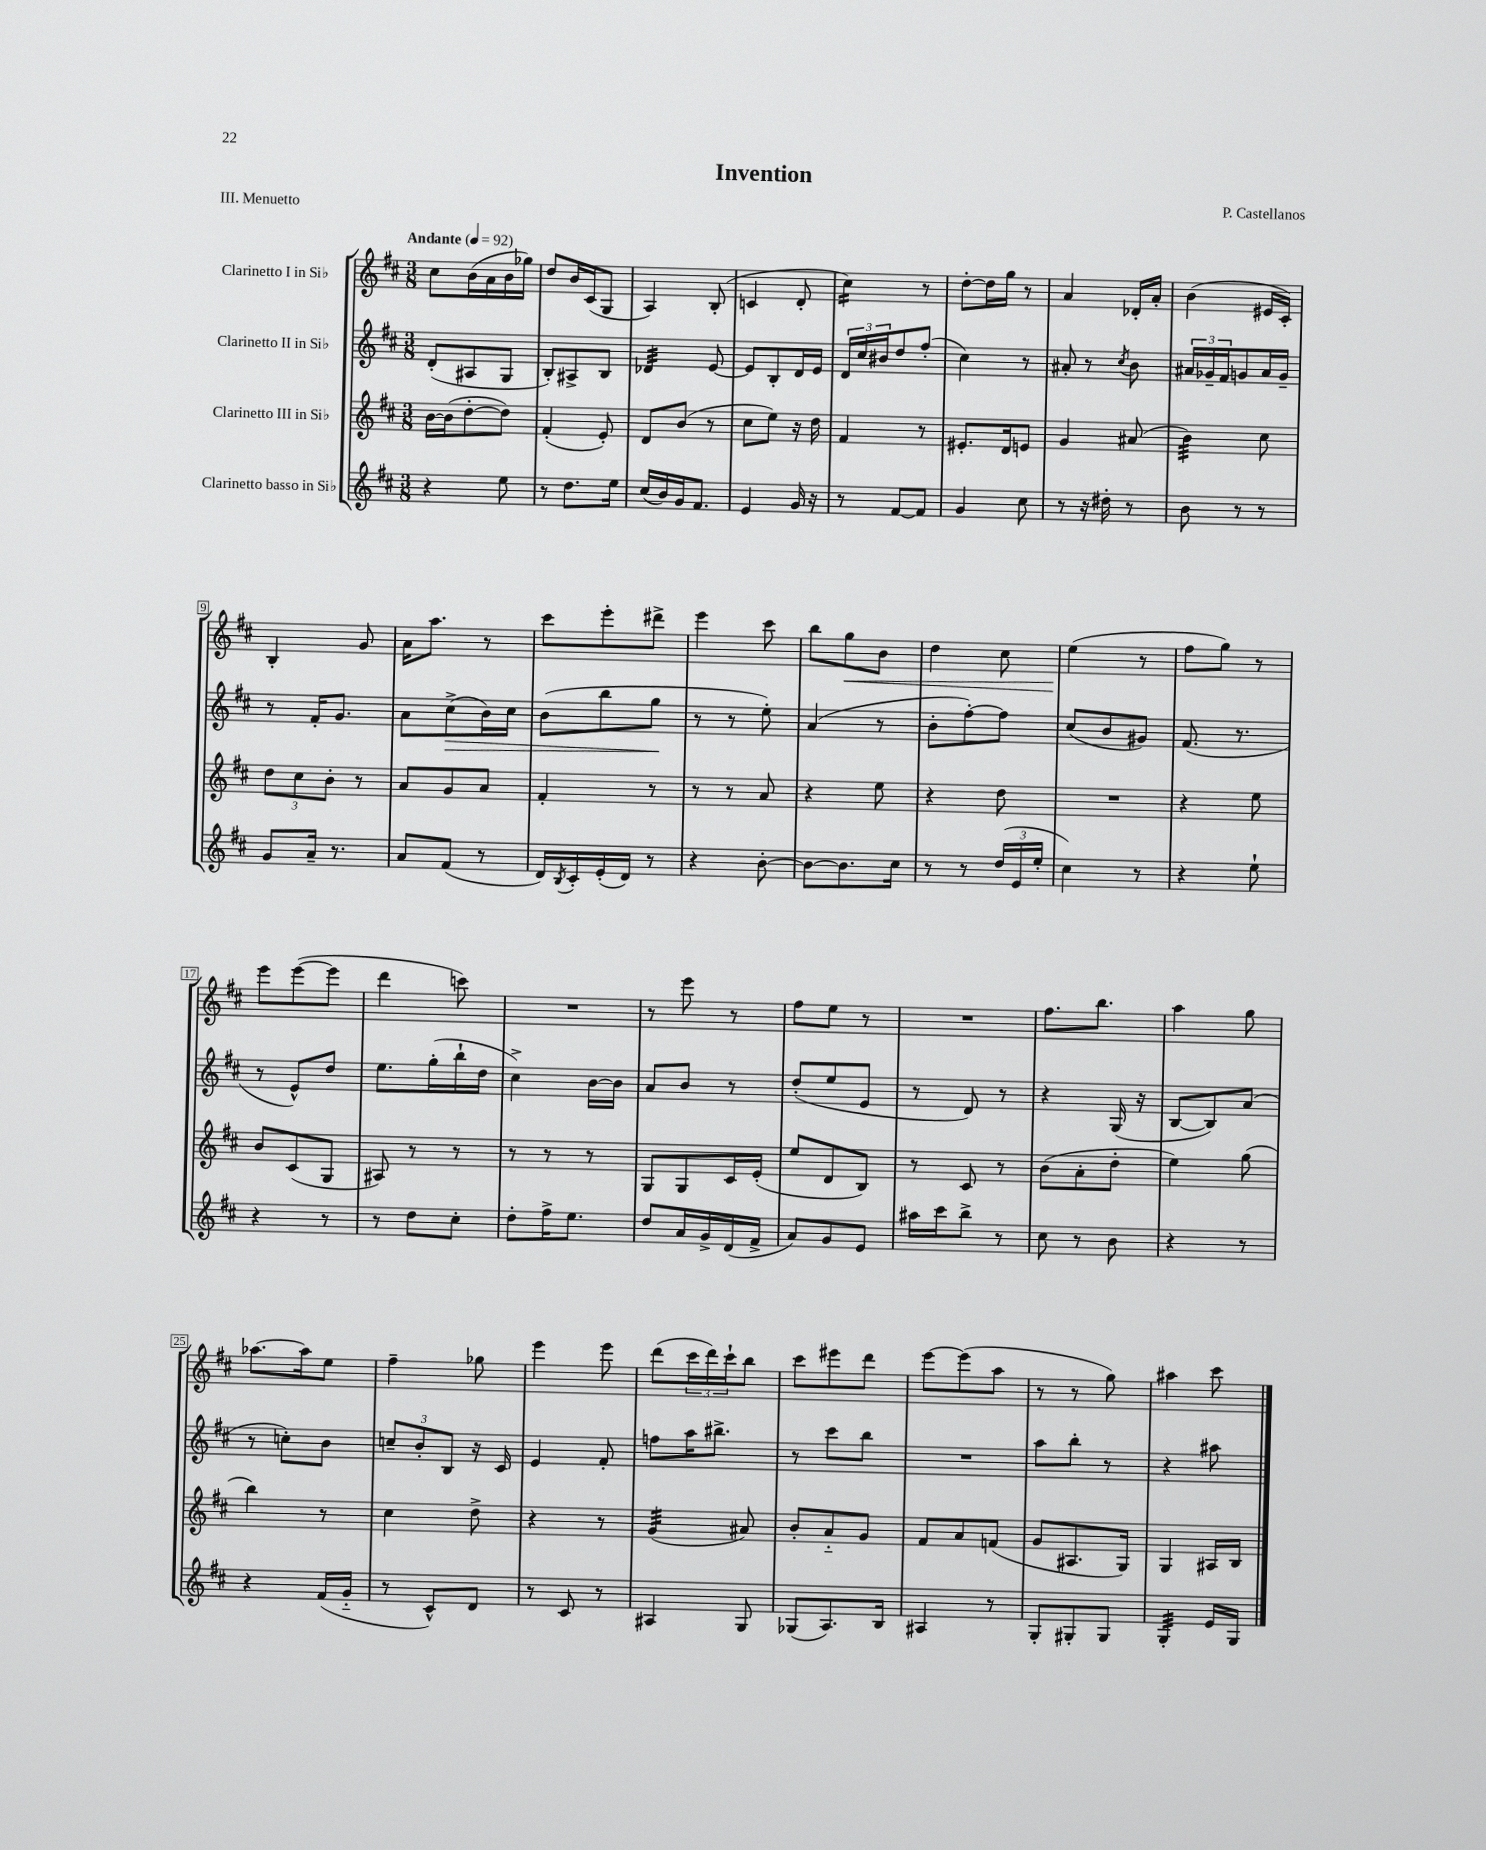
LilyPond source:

\header { title = "Invention" composer = "P. Castellanos" piece = "III. Menuetto" }
<<
\new StaffGroup <<
\new Staff = "s0" \with { instrumentName = "Clarinetto I in Sib" } {
    \clef treble \key d \major \numericTimeSignature \time 3/8 \tempo "Andante" 4 = 92
    cis''8 b'16( a'16 b'16 ges''16) |
    d''8 b'16 cis'16( g8 |
    a4) b8-.( |
    c'4 d'8-. |
    cis''4:16) r8 |
    d''8~-. d''16 g''16 r8 |
    a'4 des'16-. a'16-. |
    b'4( eis'16 cis'16-.) |
    b4-. g'8 |
    a'16 a''8. r8 |
    cis'''8 e'''8-. dis'''8-> |
    e'''4 cis'''8 |
    b''8 g''8\< b'8 |
    d''4 cis''8 |
    e''4\!( r8 |
    fis''8 g''8) r8 |
    e'''8 e'''8~( e'''8 |
    d'''4 c'''8) |
    R4. |
    r8 e'''8 r8 |
    fis''8 e''8 r8 |
    R4. |
    fis''8. b''8. |
    a''4 g''8 |
    aes''8.~ aes''16 e''8 |
    fis''4-- ges''8 |
    e'''4 e'''8 |
    d'''8( \tuplet 3/2 { cis'''16 d'''16) cis'''16-! } b''8 |
    cis'''8 eis'''8 d'''8 |
    e'''8~ e'''8( a''8 |
    r8 r8 g''8) |
    ais''4 cis'''8 \bar "|." |
}
\new Staff = "s1" \with { instrumentName = "Clarinetto II in Sib" } {
    \clef treble \key d \major \numericTimeSignature \time 3/8
    d'8-.( ais8 g8 |
    b8-.) ais8-> b8 |
    des'4:32 e'8~ |
    e'8 b8-. d'16 e'16 |
    \tuplet 3/2 { d'16 cis''16 bis'16 } d''8 fis''8-.( |
    cis''4) r8 |
    ais'8-. r8 \acciaccatura { cis''8 } b'8 |
    \tuplet 3/2 { ais'16 ges'16-- fis'16 } g'8 ais'16 g'16-- |
    r8 fis'16-. g'8. |
    a'8 cis''8->\>( b'16) cis''16 |
    b'8( b''8 g''8\! |
    r8 r8 e''8-.) |
    a'4( r8 |
    b'8-. fis''8~-.) fis''8 |
    cis''8( b'8 gis'8) |
    fis'8.( r8. |
    r8 e'8-^) d''8 |
    e''8. g''16-.( b''16-! d''16 |
    cis''4->) b'16~ b'16 |
    a'8 b'8 r8 |
    d''8-.( e''8 e'8 |
    r8 d'8) r8 |
    r4 g16( r16 |
    b8~ b8) a'8( |
    r8 c''8-.) b'8 |
    \tuplet 3/2 { c''8-- b'8-. b8 } r16 cis'16 |
    e'4 fis'8-. |
    f''8 a''16 bis''8.-> |
    r8 cis'''8 b''8 |
    R4. |
    a''8 b''8-. r8 |
    r4 ais''8 \bar "|." |
}
\new Staff = "s2" \with { instrumentName = "Clarinetto III in Sib" } {
    \clef treble \key d \major \numericTimeSignature \time 3/8
    b'16~ b'16( d''8~-. d''8) |
    fis'4-.( e'8-.) |
    d'8 b'8( r8 |
    cis''8 e''8) r16 d''16 |
    fis'4 r8 |
    eis'8.-. d'16 e'8 |
    g'4 ais'8( |
    b'4:32) cis''8 |
    \tuplet 3/2 { d''8 cis''8 b'8-. } r8 |
    a'8 g'8 a'8 |
    fis'4-. r8 |
    r8 r8 a'8 |
    r4 e''8 |
    r4 d''8 |
    R4. |
    r4 e''8 |
    b'8 cis'8( g8 |
    ais8) r8 r8 |
    r8 r8 r8 |
    g8 g8 cis'16 e'16-.( |
    e''8 d'8 b8) |
    r8 cis'8 r8 |
    b'8( a'8-. d''8-. |
    e''4) g''8( |
    b''4) r8 |
    cis''4 d''8-> |
    r4 r8 |
    g'4:32( ais'8) |
    b'8-. a'8-_ g'8 |
    fis'8 a'8 f'8( |
    g'8 ais8. g16) |
    g4 ais16 b16 \bar "|." |
}
\new Staff = "s3" \with { instrumentName = "Clarinetto basso in Sib" } {
    \clef treble \key d \major \numericTimeSignature \time 3/8
    r4 e''8 |
    r8 d''8. e''16 |
    cis''16( b'16) g'16 fis'8. |
    e'4 g'16 r16 |
    r8 fis'8~ fis'8 |
    g'4 cis''8 |
    r8 r16 dis''16-. r8 |
    b'8 r8 r8 |
    g'8 a'16-- r8. |
    a'8 fis'8( r8 |
    d'16) \acciaccatura { b8 } cis'16-. e'16-.( d'16) r8 |
    r4 b'8~-. |
    b'8~ b'8. cis''16 |
    r8 r8 \tuplet 3/2 { d''16( e'16 e''16-. } |
    cis''4) r8 |
    r4 e''8-! |
    r4 r8 |
    r8 d''8 cis''8-. |
    d''8-. fis''16-> e''8. |
    d''8 a'16 g'16-> d'16( fis'16-> |
    a'8) g'8 e'8 |
    ais''16 cis'''16 b''8-> r8 |
    cis''8 r8 b'8 |
    r4 r8 |
    r4 fis'16( g'16-_ |
    r8 cis'8-^) d'8 |
    r8 cis'8 r8 |
    ais4 g8 |
    ges8( a8.) b16 |
    ais4 r8 |
    g8-. gis8-. gis8 |
    g4:32-. e'16 g16 \bar "|." |
}
>>
>>
\layout { \context { \Score \override BarNumber.stencil = #(make-stencil-boxer 0.1 0.3 ly:text-interface::print) } }
